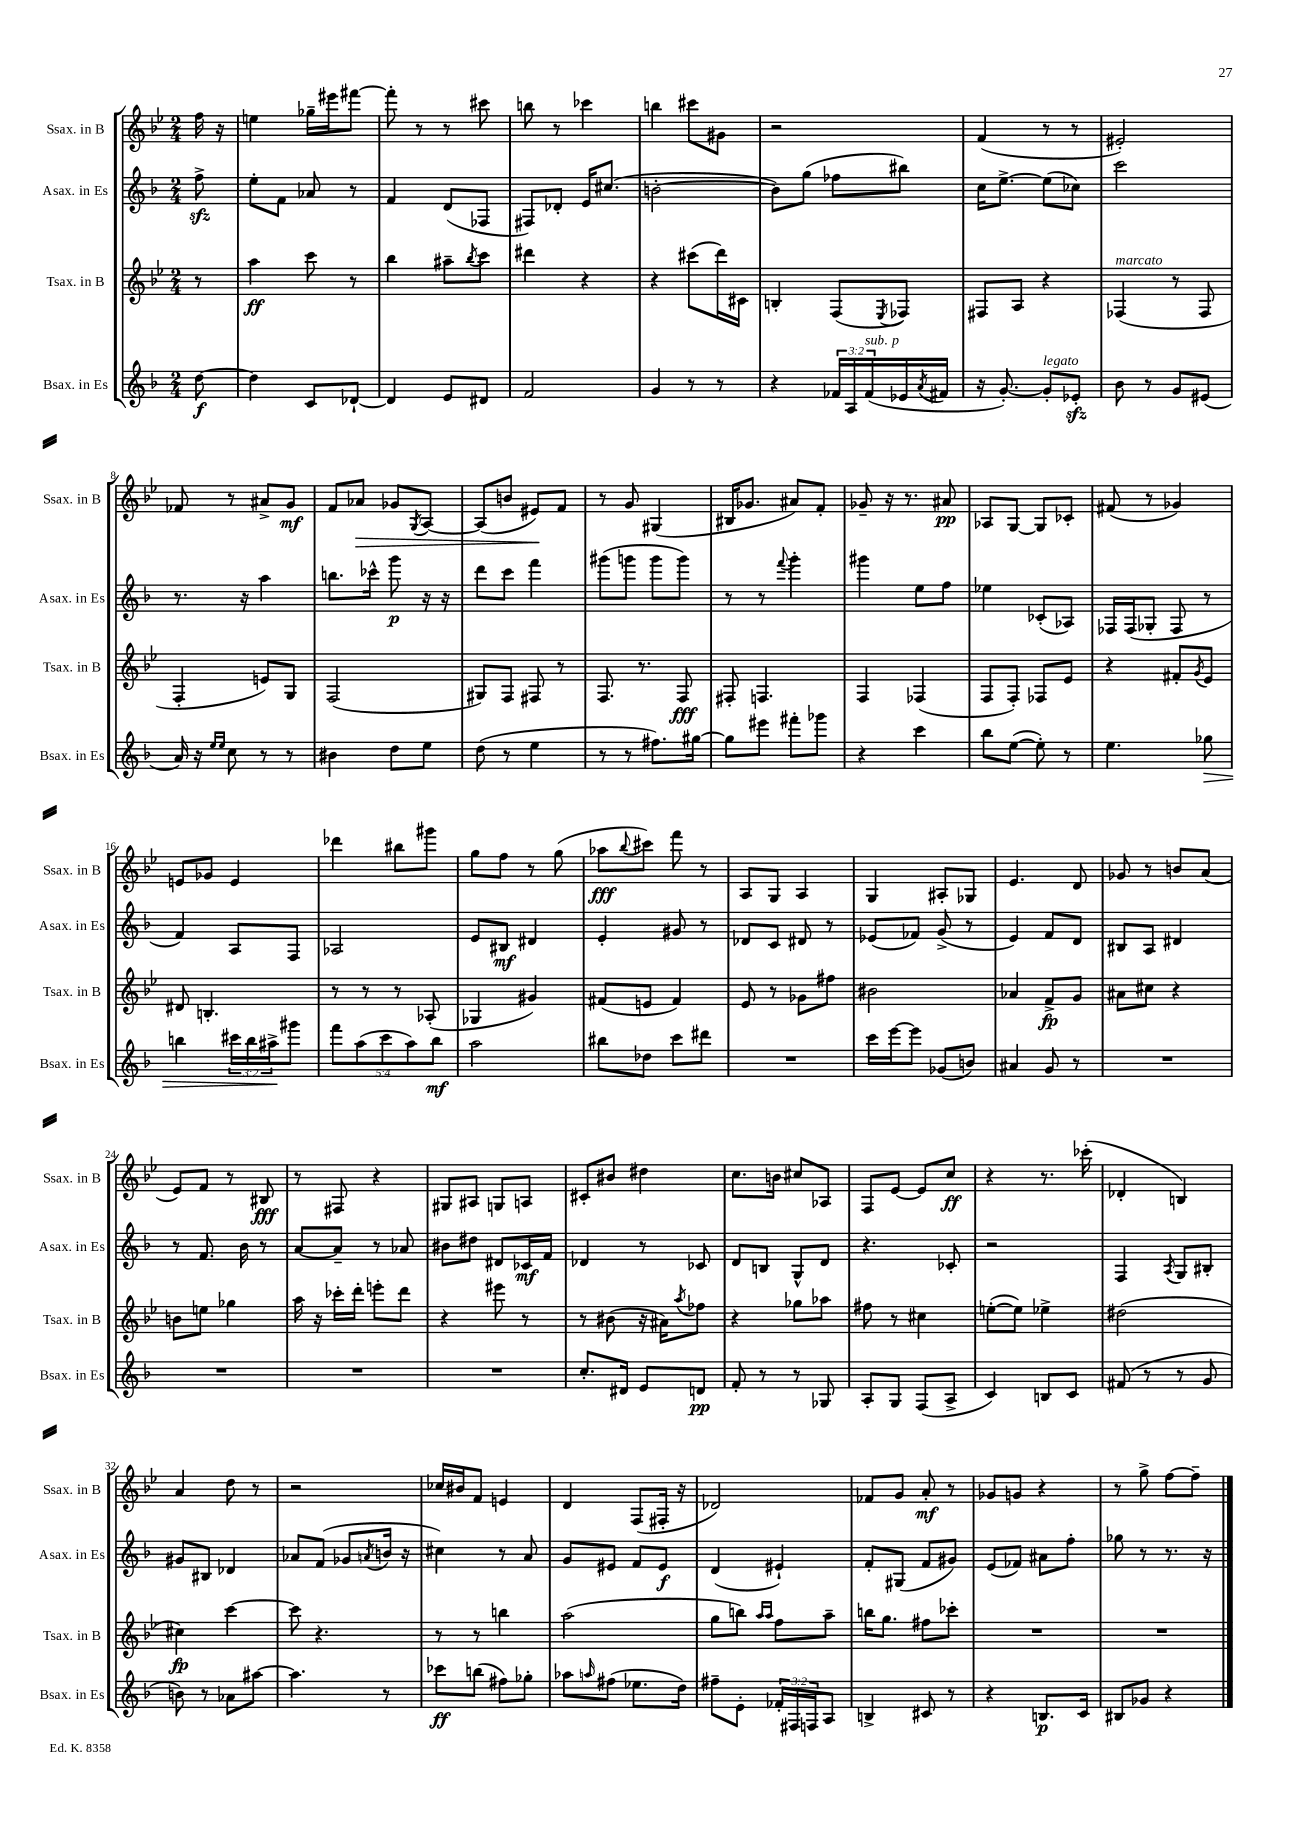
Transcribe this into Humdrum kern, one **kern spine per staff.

**kern	**kern	**kern	**kern
*staff4	*staff3	*staff2	*staff1
*clefG2	*clefG2	*clefG2	*clefG2
*k[b-]	*k[b-e-]	*k[b-]	*k[b-e-]
*M2/4	*M2/4	*M2/4	*M2/4
[8dd\	8r	8ff^\	16ff\
.	.	.	16r
=	=	=	=
4dd\]	4aa\	8ee'\L	4ee\
.	.	8f\J	.
8c/L	8ccc\	8a-/	16gg-~\LL
.	.	.	16eee#\J
[8d-`/J	8r	8r	[8fff#\J
=	=	=	=
4d-/]	4bb-\	4f/	8fff#'\]
.	.	.	8r
8e/L	8aa#~\L	(8d/L	8r
.	8qbb-/	.	.
8d#/J	8ccc\J	8F-/J	8ccc#\
=	=	=	=
2f/	4ddd#\	8F#/L)	8bb\
.	.	8d-'/J	8r
.	4r	16e/LK	4ccc-\
.	.	(8.cc#/J	.
=	=	=	=
4g/	4r	[2b'\	4bb\
8r	(8ccc#\L	.	8ccc#\L
8r	16ddd\L)	.	8g#\J
.	16c#\JJ	.	.
=	=	=	=
4r	4B'/	8b\]L)	2r
.	.	(8gg\J	.
24f-/LL	(8F/L	8ff-\L	.
24A/	.	.	.
(24f-/	.	.	.
.	8qE-/	.	.
16e-/	8F-/J)	8bb#\J)	.
8qa/	.	.	.
16f#/JJ	.	.	.
=	=	=	=
16r	8F#/L	16cc\LK	(4f/
[8.g'/)	.	[8.ee^\J	.
.	8A/J	.	.
8g'/]L	4r	(8ee\]L	8r
8e-'/J	.	8cc-\J)	8r
=	=	=	=
8b-\	(4F-/	2ccc\	2e#'/)
8r	.	.	.
8g/L	8r	.	.
(8e#/J	8F-/	.	.
=	=	=	=
16a/)	4F'/	8.r	8f-/
16r	.	.	.
16qqee/LL	.	.	.
16qqee/JJ	.	.	.
8cc\	.	.	8r
.	.	16r	.
8r	8e/L)	4aa\	8a#^/L
8r	8G/J	.	8g/J
=	=	=	=
4b#\	(2F/	8.bb\L	8f/L
.	.	.	8a-/J
.	.	16ccc-^^\Jk	.
8dd\L	.	8ggg\	8g-/L
.	.	.	8qG/
8ee\J	.	16r	[8A/J
.	.	16r	.
=	=	=	=
(8dd\	8G#/L)	8ddd\L	(8A/]L
8r	8F/J	8ccc\J	8b/J
4ee\	8F#/	4fff\	8e#/L)
.	8r	.	8f/J
=	=	=	=
8r	8.F/	(8ggg#\L	8r
8r	.	8ggg\J	8g/
.	8.r	.	.
8.ff#\L)	.	8ggg\L	(4G#/
.	8F/	8ggg\J)	.
[16gg#\Jk	.	.	.
=	=	=	=
8gg#\]L	8F#'/	8r	16B#/LK
.	.	.	8.g-/J
8eee#\J	4.F/	8r	.
.	.	8qqfff/	.
8fff#'\L	.	4ggg'\	8a#/L)
8ggg-\J	.	.	8f'/J
=	=	=	=
4r	4F/	4ggg#\	8g-~/
.	.	.	16r
.	.	.	8.r
4ccc\	(4F-/	8ee\L	.
.	.	8ff\J	8a#/
=	=	=	=
8bb-\L	8F/L	4ee-\	8A-/L
([8ee\J	8F'/J)	.	[8G/J
8ee'\])	8F-/L	(8c-'/L	8G/]L
8r	8e-/J	8A-/J)	8c-'/J
=	=	=	=
4.ee\	4r	16F-/LL	(8f#/
.	.	(16F-/J	.
.	.	8G-'/J	8r
.	8f#'/L	8F-/	4g-/)
.	8qg/	.	.
8gg-\	8e-/J	8r	.
=	=	=	=
4bb\	8d#/	4f/)	8e/L
.	4.B'/	.	8g-/J
24ccc#\LL	.	8A/L	4e/
24bb\	.	.	.
24aa#^\J	.	.	.
8ggg#\J	.	8F/J	.
=	=	=	=
10fff\L	8r	2A-/	4ddd-\
(10aa\	.	.	.
.	8r	.	.
10ccc\	.	.	.
.	8r	.	8bb#\L
10aa\)	.	.	.
.	(8A-'/	.	8ggg#\J
10bb-\J	.	.	.
=	=	=	=
2aa\	4G-/	8e/L	8gg\L
.	.	8B#/J	8ff\J
.	4g#/)	4d#/	8r
.	.	.	(8gg\
=	=	=	=
8bb#\L	(8f#/L	4e'/	8aa-\L
.	.	.	8qqbb-/
8dd-\J	8e/J	.	8ccc#\J)
8ccc\L	4f#/)	8g#/	8fff\
8ddd#\J	.	8r	8r
=	=	=	=
2r	8e-/	8d-/L	8A/L
.	8r	8c/J	8G/J
.	8g-\L	8d#/	4A/
.	8ff#\J	8r	.
=	=	=	=
16ccc\LL	2b#\	(8e-/L	4G/
[16eee\J	.	.	.
8eee\]J	.	8f-/J)	.
(8g-/L	.	(8g^/	8A#'/L
8b/J)	.	8r	8G-/J
=	=	=	=
4a#/	4a-/	4e/)	4.e-/
8g/	8f^/L	8f/L	.
8r	8g/J	8d/J	8d/
=	=	=	=
2r	8a#\L	8B#/L	8g-/
.	8cc#\J	8A/J	8r
.	4r	4d#/	8b/L
.	.	.	(8a/J
=	=	=	=
2r	8b\L	8r	8e-/L)
.	8ee\J	8.f/	8f/J
.	4gg-\	.	8r
.	.	16b-\	.
.	.	8r	8B#/
=	=	=	=
2r	16aa\	[8a/L	8r
.	16r	.	.
.	16ccc-'\LL	8a~/]J	8F#/
.	16ddd'\JJ	.	.
.	8eee'\L	8r	4r
.	8ddd\J	8a-/	.
=	=	=	=
2r	4r	8b#\L	8G#/L
.	.	8dd#\J	8A#/J
.	8eee#\	8d#/L	8G/L
.	8r	16c-/L	8A/J
.	.	16f/JJ	.
=	=	=	=
8.cc'/L	8r	4d-/	8c#'/L
.	(8b#\	.	8b#/J
16d#/Jk	.	.	.
8e/L	16r	8r	4dd#\
.	16a#\LK)	.	.
.	8qaa/	.	.
8d/J	8ff-\J	8c-/	.
=	=	=	=
8f'/	4r	8d/L	8.cc\L
8r	.	8B/J	.
.	.	.	16b\Jk
8r	8gg-\L	8G^^/L	8cc#/L
8G-/	8aa-\J	8d/J	8A-/J
=	=	=	=
8A'/L	8ff#\	4.r	8F/L
8G/J	8r	.	[8e-/J
(8F/L	4cc#\	.	8e-/]L
8A^/J	.	8c-'/	8cc/J
=	=	=	=
4c/)	([8ee'\L	2r	4r
.	8ee\]J)	.	.
8B/L	4ee-^\	.	8.r
8c/J	.	.	.
.	.	.	(16ccc-'\
=	=	=	=
(8f#/	(2dd#\	4F/	4d-'/
8r	.	.	.
.	.	8qA/	.
8r	.	8G/L	4B/)
8g/	.	8B#'/J	.
=	=	=	=
8b\)	4cc#\)	8g#/L	4a/
8r	.	8B#/J	.
8a-\L	[4ccc\	4d-/	8dd\
[8aa#\J	.	.	8r
=	=	=	=
4.aa#\]	8ccc\]	8a-/L	2r
.	4.r	(8f/J	.
.	.	8g-/L	.
.	.	8qa/	.
8r	.	16b/Jk	.
.	.	16r	.
=	=	=	=
8ccc-\L	8r	4cc#\)	16cc-/LL
.	.	.	16b#/J
(8bb\J	8r	.	8f/J
8ff#\L)	4bb\	8r	4e/
8gg-'\J	.	8a/	.
=	=	=	=
8aa-\L	(2aa\	8g/L	4d/
16qqaa/	.	.	.
(8ff#\J	.	8e#/J	.
8.ee-\L	.	8f/L	(8F/L
.	.	8e#/J	16F#'/Jk
16dd\Jk)	.	.	16r
=	=	=	=
8ff#~\L	8gg\L	(4d/	2d-/)
8e'\J	8bb\J)	.	.
.	16qqaa/LL	.	.
.	16qqaa/JJ	.	.
24f-'/LL	8ff\L	4e#`/)	.
24F#/	.	.	.
24F/J	.	.	.
8A/J	8aa~\J	.	.
=	=	=	=
4B^/	16bb\LK	8f'/L	8f-/L
.	8.gg\J	.	.
.	.	(8G#/J	8g/J
8c#/	8ff#\L	8f/L	8a'/
8r	8ccc-'\J	8g#/J)	8r
=	=	=	=
4r	2r	(8e/L	8g-/L
.	.	8f-/J)	8g/J
8.B/L	.	8a#\L	4r
.	.	8ff'\J	.
16c/Jk	.	.	.
=	=	=	=
8B#/L	2r	8gg-\	8r
8g-/J	.	8r	8gg^\
4r	.	8.r	[8ff\L
.	.	.	8ff~\]J
.	.	16r	.
==	==	==	==
*-	*-	*-	*-
